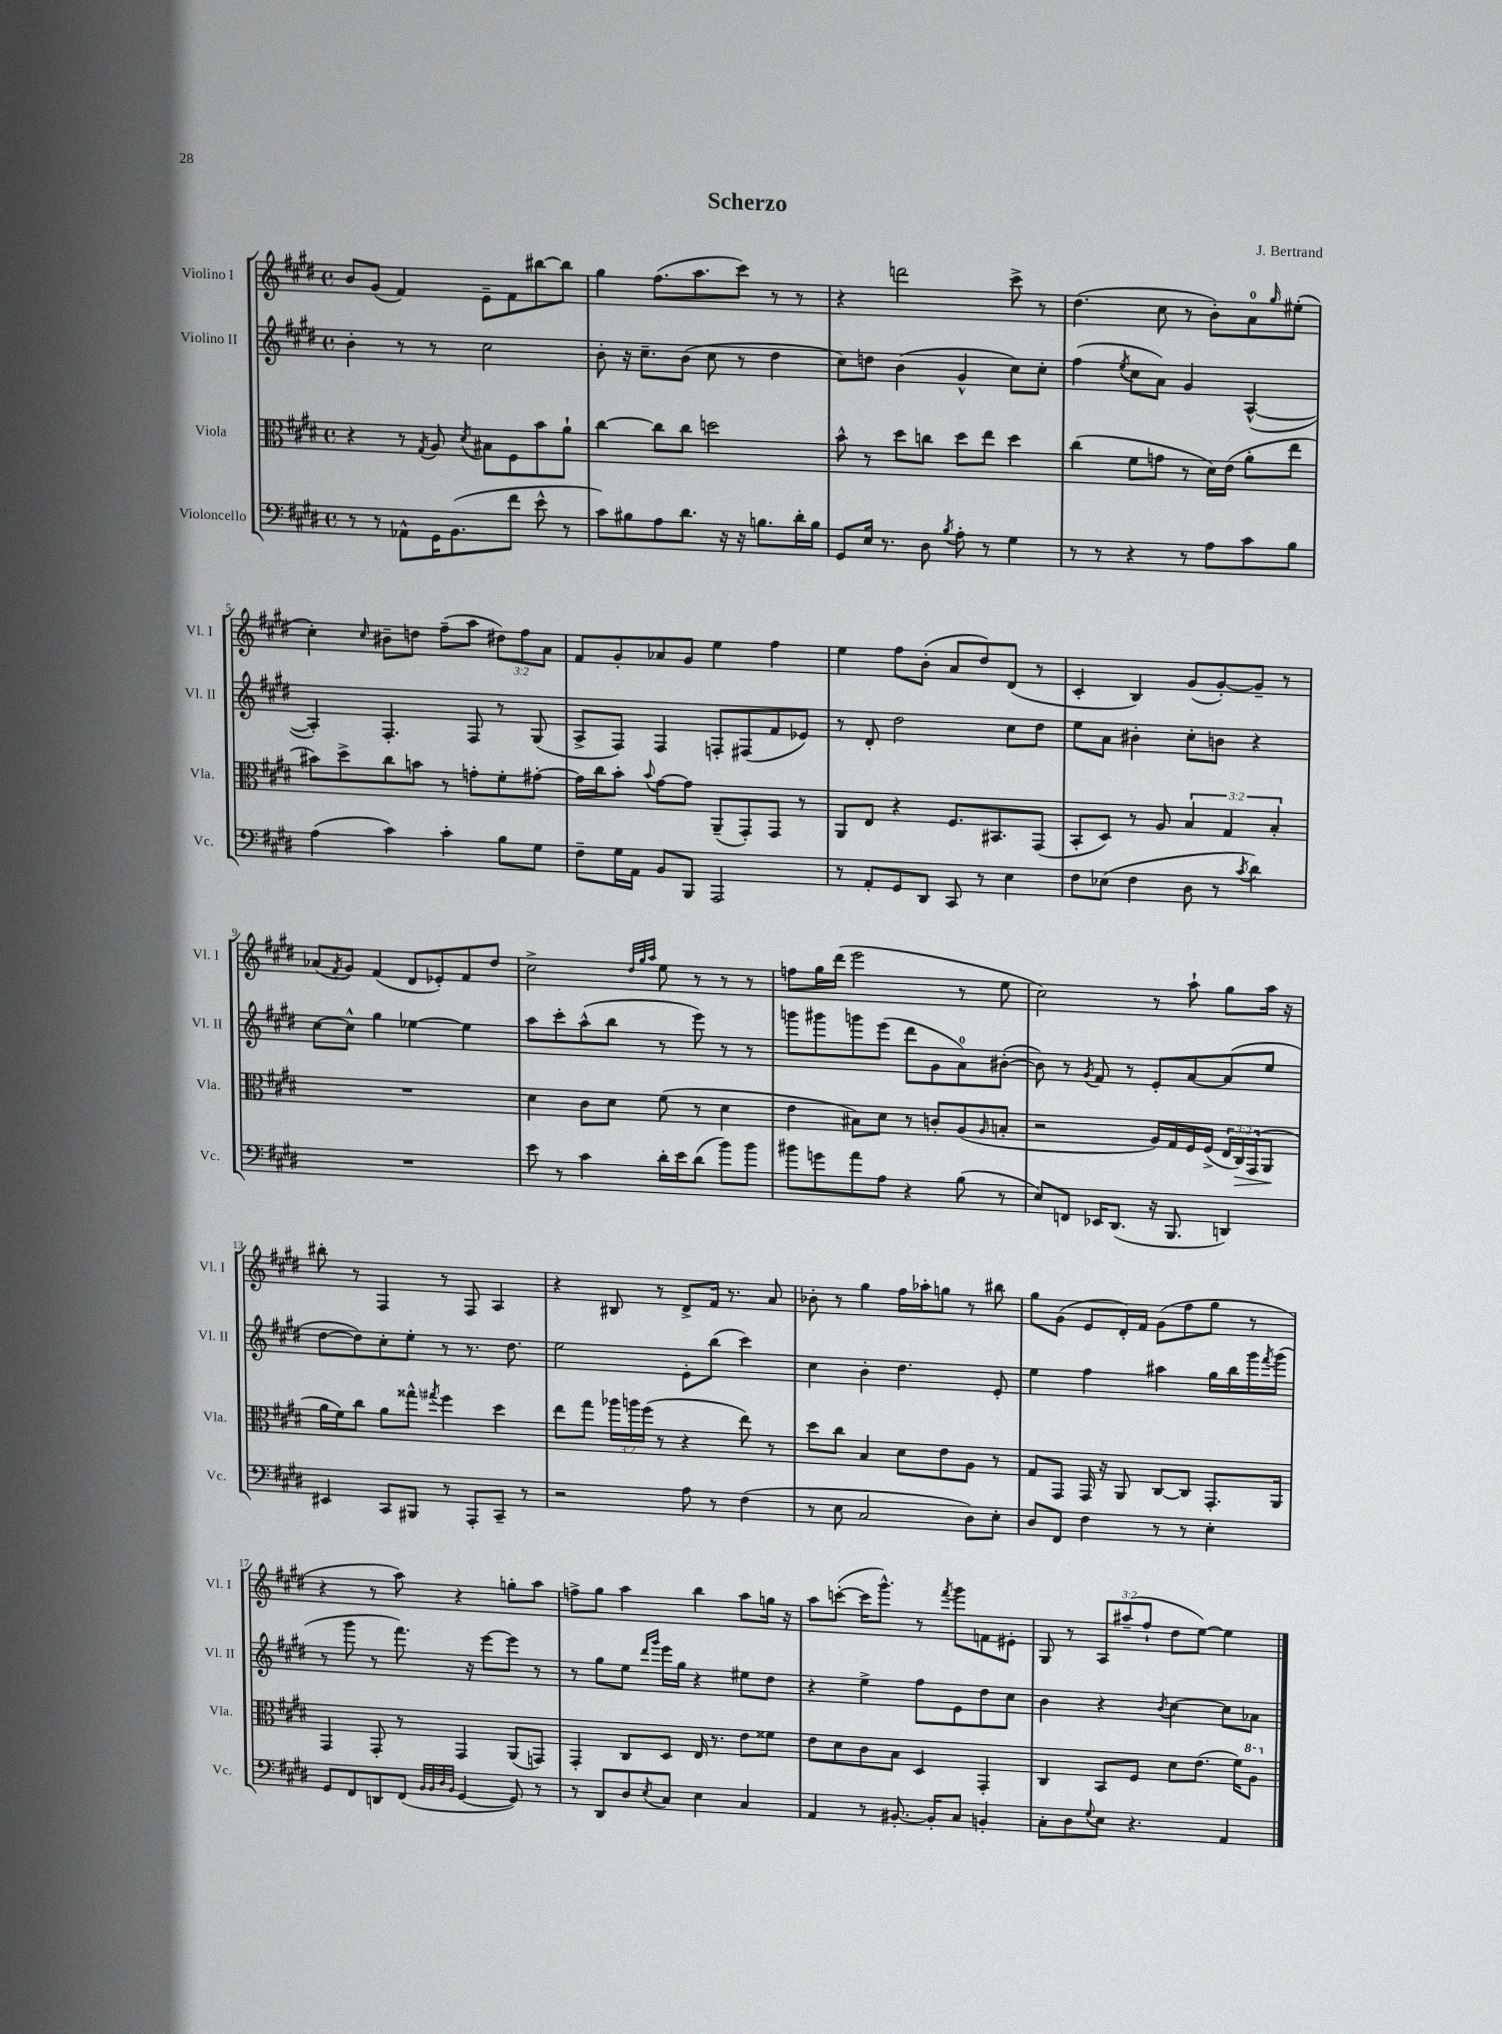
\header { title = "Scherzo" composer = "J. Bertrand" }
<<
\new StaffGroup <<
\new Staff = "s0" \with { instrumentName = "Violino I" shortInstrumentName = "Vl. I" } {
    \clef treble \key e \major \defaultTimeSignature \time 4/4 \override Staff.TupletNumber.text = #tuplet-number::calc-fraction-text
    b'8 gis'8( fis'4) e'8-- fis'8 bis''8~ bis''8 |
    gis''4 fis''8.( a''8. cis'''8) r8 r8 |
    r4 d'''2 cis'''8-> r8 |
    dis''4.( cis''8 r8 b'8-.) a'8-0 \grace { gis''16 } eis''8-.( |
    cis''4-.) \grace { cis''16 } bis'8-- d''8 fis''8--( a''8 \tuplet 3/2 { dis''8) fis''8 a'8 } |
    fis'8 gis'8-. aes'8 gis'8 e''4 fis''4 |
    e''4 fis''8 b'8-.( a'8 dis''8) dis'8( r8 |
    cis'4-. b4) gis'8( gis'8~-.) gis'8-- r8 |
    aes'8( \acciaccatura { fis'8 } gis'8) fis'4( dis'8 ees'8-.) fis'8 dis''8 |
    cis''2-> \grace { dis''32 gis''32 a''32 } e''8 r8 r8 r8 |
    f''8 gis''16 dis'''16( e'''2 r8 e''8 |
    cis''2) r8 a''8-! gis''8 a''16 r16 |
    bis''8-. r8 fis4 r8 fis8 a4 |
    r4 bis8 r8 dis'8-> fis'16 r8. a'8 |
    bes'8-. r8 gis''4 fis''16 aes''16-. g''8 r8 bis''8 |
    gis''8 gis'8( e'8 dis'16-.) fis'16 gis'8( fis''8 gis''8 r8 |
    r4 r8 a''8) r4 g''8-. a''8 |
    f''8-> gis''8 a''4 b''4 a''8 g''16 r16 |
    a''8 c'''8~-.( c'''16 gis'''8.-^) r8 \acciaccatura { fis'''8 } gis'''8 f'8 eis'8-. |
    gis8 r8 \tuplet 3/2 { a8 ais''8--( fis''8-! } dis''8 e''8~) e''4 \bar "|." |
}
\new Staff = "s1" \with { instrumentName = "Violino II" shortInstrumentName = "Vl. II" } {
    \clef treble \key e \major \defaultTimeSignature \time 4/4
    b'4-. r8 r8 cis''2 |
    b'8-. r16 cis''8.-- b'8( cis''8 r8 dis''4 |
    cis''8) d''8 b'4( gis'4-^ cis''8) cis''8-. |
    fis''4( \acciaccatura { e''8 } cis''8 a'8) gis'4 a4~-^( |
    a4-.) fis4.-. fis8 r8 gis8( |
    a8-> fis8) fis4 f8-. fis8( fis'8 ees'8) |
    r8 dis'8-. dis''2 cis''8 dis''8 |
    e''8 a'8 bis'4-. cis''8-. b'8 r4 |
    cis''8~ cis''8-^ gis''4 ees''4~ ees''4 |
    a''8 cis'''8-. a''8-^( b''8 r8 e'''8) r8 r8 |
    g'''8 gis'''8 g'''8 e'''8( dis'''8 gis'8 a'8-0) bis'8~-.( |
    bis'8) r8 \acciaccatura { gis'8 } fis'8 r8 e'8-. a'8~ a'8( e''8 |
    dis''8~ dis''8) cis''8-. e''8-. r8 r8. dis''8. |
    e''2 e'8-. b''8( cis'''4) |
    cis''4 b'4-. dis''4. e'8-. |
    e''4 fis''4 ais''4 gis''16 b''16 gis'''16 \acciaccatura { fis'''8 } gis'''16( |
    r8 gis'''8 r8 fis'''8.) r16 e'''8~ e'''8 r8 |
    r8 gis''8 e''8 \grace { dis'''16 gis'''16 } e'''16 gis''16 r4 eis''8 dis''8 |
    r4 e''4-> fis''8 e'8 dis''8 cis''8 |
    b'4 r4 \acciaccatura { b'8 } cis''4~ cis''8 aes'8 \bar "|." |
}
\new Staff = "s2" \with { instrumentName = "Viola" shortInstrumentName = "Vla." } {
    \clef alto \key e \major \defaultTimeSignature \time 4/4 \override Staff.TupletNumber.text = #tuplet-number::calc-fraction-text
    r4 r8 \acciaccatura { gis8 } a8 \acciaccatura { dis'8 } bis8 fis8 b'8 a'8-! |
    cis''4~ cis''8 cis''8 d''2 |
    b'8-^ r8 dis''8 c''8 dis''8 e''8 dis''4 |
    cis''4( fis'8 g'8 r8 dis'16) e'16( a'8-. e''8 |
    bis'8) dis''8-> cis''8 b'8 r8 g'8-. fis'8-. gis'8~-. |
    gis'16 cis''16 b'8-. \appoggiatura { b'8 } gis'8~ gis'8 a,8--( gis,8-.) gis,8 r8 |
    a,8 e8 r4 fis8. bis,8. gis,8( |
    b,8-. dis8) r8 a8 \tuplet 3/2 { b4 gis4 b4-. } |
    R1 |
    dis'4 cis'8 dis'8 fis'8( r8 dis'4 |
    e'4 bis8) dis'8 r8 c'8-. a8( \grace { a16 } b8-. |
    r2 a16) gis16 fis16 fis16->( \tuplet 3/2 { e16 cis16\>) gis,16( } a,8\! |
    a'16 fis'16) cis''8 a'8 gisis''8-^ \acciaccatura { gis''8 } fis''4 dis''4 |
    e''8 gis''8 \tuplet 3/2 { aes''16 a''16 fis''16( } r8 r4 e''8) r8 |
    dis''8 cis''8 b4 dis'8 e'8 a8 r8 |
    gis8 gis,8 gis,16 r16 a,8 cis8~ cis8 gis,8.-. a,16 |
    gis,4 gis,8-. r8 gis,4 a,8( g,8) |
    gis,4-. cis8 dis8 e16 r8. e'8 fisis'8 |
    e'8 dis'8 cis'8 b8 dis4 gis,4-. |
    cis4 b,8 fis8 dis'8 e'8.( fis'16) \ottava #1 a'8 \ottava #0 \bar "|." |
}
\new Staff = "s3" \with { instrumentName = "Violoncello" shortInstrumentName = "Vc." } {
    \clef bass \key e \major \defaultTimeSignature \time 4/4
    r8 r8 aes,8-^ gis,16 b,8.( fis'8 e'8-^ r8 |
    cis'8) bis8 a8 dis'8. r16 r16 b8. dis'16-. b16 |
    gis,8 e16 r8. dis8 \acciaccatura { b8 } a8-. r8 gis4 |
    r8 r8 r4 r8 a8 cis'8 b8 |
    a4( cis'4) cis'4-. b8 gis8 |
    fis8-- gis16 a,16 b,8 b,,8 a,,2 |
    r8 a,8-. gis,8 dis,8 cis,8 r8 e4 |
    fis8 ees8( fis4 dis8 r8 \acciaccatura { cis'8 } dis'4) |
    R1 |
    e'8 r8 cis'4 dis'16-. e'16 dis'8( b'8) b'8 |
    bis'8 g'8 a'8 a8 r4 b8( r8 |
    e8) f,8 ees,16 dis,8.( r16 b,,8. d,4) |
    eis,4 cis,8 bis,,8 r8 a,,8-. cis,8-- r8 |
    r2 a8 r8 fis4( |
    r8 e8 cis2 dis8) e8-. |
    dis8 fis,8 fis4 r8 r8 e4-. |
    gis,8 fis,8 d,8 fis,8( \grace { b,32 b,32 dis32 b,32 } gis,4~ gis,8) r8 |
    r8 dis,8 dis8 \acciaccatura { e8 } cis8 e4 cis4 |
    a,4 r8 bis,8.~-. bis,16-. cis8 b,4-. |
    cis8-. dis8 \appoggiatura { gis8 } e8 r4. a,4 \bar "|." |
}
>>
>>
